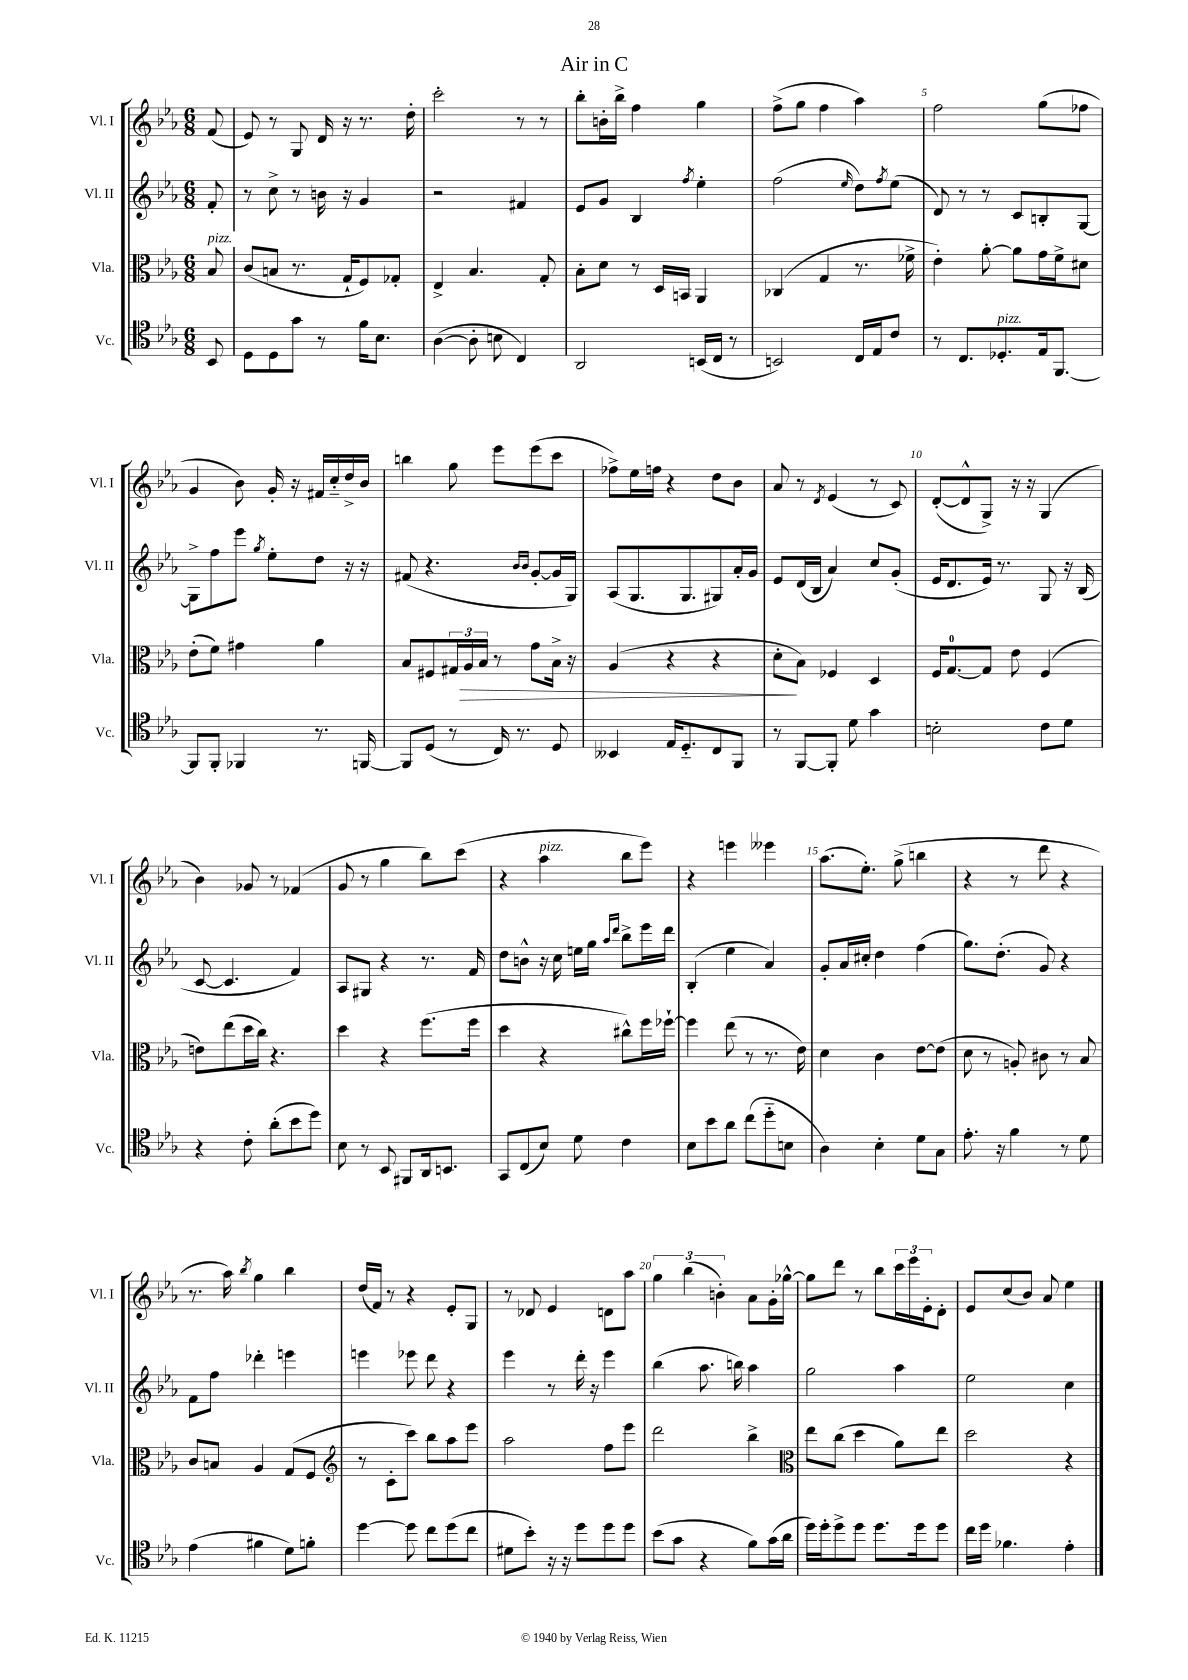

**kern	**kern	**kern	**kern
*staff4	*staff3	*staff2	*staff1
*clefC4	*clefC3	*clefG2	*clefG2
*k[b-e-a-]	*k[b-e-a-]	*k[b-e-a-]	*k[b-e-a-]
*M6/8	*M6/8	*M6/8	*M6/8
8BB-/	8B-/	8f'/	(8f/
=	=	=	=
8D\L	(8c/L	8r	8e-/)
8D\	8B/J	8cc^\	8r
8g\J	8.r	8r	8G/
8r	.	16b\	16d/
.	16G`/LK	16r	16r
16f\LK	8F/)	4g/	8.r
8.B-\J	.	.	.
.	8G-'/J	.	.
.	.	.	16dd'\
=	=	=	=
([4A-\	4E-^/	2r	2ccc'\
8A-'\]	4.B-/	.	.
8B\	.	.	.
4C/)	.	4f#/	8r
.	8G'/	.	8r
=	=	=	=
2AA-/	8B-'\L	8e-/L	8bb-'\L
.	8d\J	8g/J	16b'\L
.	.	.	16bb-^\JJ
.	8r	4B-/	4ff\
.	16D/LL	.	.
.	16BB/JJ	.	.
.	.	8qff/	.
(16BB/LL	4AA-/	4ee-'\	4gg\
16C/JJ	.	.	.
8r	.	.	.
=	=	=	=
2BB/)	(4C-/	(2ff\	(8ff^\L
.	.	.	8gg\J
.	4G/	.	4ff\
.	.	16qqee-/	.
16C/LL	8.r	8dd\L)	4aa-\)
16E-/J	.	.	.
.	.	8qff/	.
8c/J	.	(8ee-\J	.
.	16f-^\	.	.
=	=	=	=
8r	4e-'\)	8d/)	2ff\
8.C/L	.	8r	.
.	[8a-'\	8r	.
8.D-'/	.	.	.
.	8a-\]L	8c/L	.
16E-/k	16g\L	8B'/	(8gg\L
[8.FF/J	16f^\J	.	.
.	8d#\J	[8G/J	8ff-\J
=	=	=	=
8FF/]L	(8e-'\L	8G^\]L	4g/
8FF'/J	8f\J)	8ff\	.
4FF-/	4g#\	8eee-\J	8b-\)
.	.	8qgg/	.
.	.	8ee-'\L	16g'/
.	.	.	16r
8.r	4a-\	8dd\J	16f#/LL
.	.	.	16cc'~/
.	.	16r	16dd^/
[16FF/	.	16r	16b-/JJ
=	=	=	=
8FF/]L	8B-/L	(8f#/	4bb\
(8D/J	8F#/	4.r	.
8r	24G#/L	.	8gg\
.	24A-/	.	.
.	24B-/JJ	.	.
16C/)	8r	.	8eee-\L
8.r	.	.	.
.	.	16qqb-/LL	.
.	.	16qqb-/JJ	.
.	8g\L	[8g'/L	(8eee-\
8D/	16B-^\Jk	16g/]L	8ccc\J
.	16r	16G/JJ)	.
=	=	=	=
4BB--/	(4A-/	(8A-/L	8ff-^\L)
.	.	8.G/	16ee-\L
.	.	.	16ff\JJ
16E-/LK	4r	.	4r
8.D'~/	.	8.G/	.
8C/	4r	8G#/)	8dd\L
8FF/J	.	16a-'/L	8b-\J
.	.	16g/JJ	.
=	=	=	=
8r	8d'\L	8e-/L	8a-/
[8FF/L	8B-\J)	(16d/L	8r
.	.	16B-/JJ	.
.	.	.	8qd/
8FF'/]J	4F-/	4a-/)	(4e-/
8d\	.	.	.
4g\	4D/	8cc/L	8r
.	.	(8g'/J	8c/)
=	=	=	=
2B'\	16F/LK	16e-/LK	([8d'/L
.	[8.G/	8.d/	.
.	.	.	8d^^/]
.	8G/]J	16e-/Jk)	8G^/J)
.	.	8.r	.
.	8e-\	.	16r
.	.	.	16r
8c\L	(4F/	8G/	(4G/
8d\J	.	16r	.
.	.	(16B-/	.
=	=	=	=
4r	8e\L)	[8c/	4b-\)
.	(8ee-\	4.c/]	.
8c'\	16dd\L	.	8g-/
.	16cc\JJ)	.	.
(8a-'\L	4.r	.	8r
8b-\	.	4f/)	(4f-/
8dd\J)	.	.	.
=	=	=	=
8B-\	4dd\	8A-/L	8g/
8r	.	8G#/J	8r
8BB-/	4r	4r	4gg\
8FF#/L	.	.	.
16AA-/k	(8.ff\L	8.r	8bb-\L)
8.BB/J	.	.	.
.	.	.	(8ccc\J
.	16ff\Jk	16f/	.
=	=	=	=
8GG/L	4dd\	8dd\L	4r
(8C/	.	8b^^\J	.
8B-/J)	4r	16r	4aa-\
.	.	16cc\	.
8d\	.	16ee\LL	.
.	.	16gg\JJ	.
.	.	16qqaa-/LL	.
.	.	16qqddd/JJ	.
4c\	8cc#^^\L)	8bb-^\L	8bb-\L
.	16ff\L	16eee-\L	8eee-\J)
.	[16ff-`\JJ	16ddd\JJ	.
=	=	=	=
8B-\L	4ff-\]	(4B-'/	4r
8b-\	.	.	.
8a-\J	(8ee-\	4ee-\	4eee\
(8cc\L	8r	.	.
8dd'~\	8.r	4a-/)	4eee--\
8B\J	.	.	.
.	16e-\)	.	.
=	=	=	=
4A-\)	4d\	8g'/L	(8.aa-\L
.	.	16a-/L	.
.	.	16cc#'/JJ	8.ee-'\J)
4B-'\	4c\	4dd\	.
.	.	.	(8gg^\
8d\L	[8e-\L	(4ff\	4bb\
8G\J	(8e-\]J	.	.
=	=	=	=
8.e-'\	8d\	8.gg\L)	4r
.	8r	.	.
16r	.	(8.dd'\J	.
4f\	8A'/)	.	8r
.	8c#\	8g/)	8ddd\
8r	8r	4r	4r
8d\	8B-/	.	.
=	=	=	=
(4e-\	8c/L	8f\L	8.r
.	8B/J	8ff\J	.
.	.	.	16aa-\)
.	.	.	8qbb-/
4f#\	4A-/	4ddd-'\	4gg\
8d\L)	(8G/L	4eee\	4bb-\
8f'\J	8F/J	.	.
=	=	=	=
*	*clefG2	*	*
[4dd\	8r	4eee\	(16dd/LL
.	.	.	16f/JJ)
.	8c'\L	.	8r
8dd\]	8ccc\J)	8eee-\	4r
8cc\L	8bb-\L	8ddd\	.
(8dd\	8aa-\	4r	8e-'/L
8cc\J	8eee-\J	.	8G/J
=	=	=	=
8d#\L	2aa-\	4eee-\	8r
8b-'\J)	.	.	8d-/
16r	.	8r	4e-/
16r	.	.	.
8dd\L	.	16ddd'\	.
.	.	16r	.
8dd\	8ff\L	4eee-\	8d\L
8dd\J	8eee-\J	.	8aa-\J
=	=	=	=
(8b-\L	2ddd\	(4bb-\	6gg\
8g\J	.	.	.
.	.	.	(6bb-\
4r	.	8.aa-\	.
.	.	.	6b'\)
.	.	16bb\)	.
8f\L)	4bb-^\	4aa-\	8a-\L
(16g\L	.	.	16g'\L
16a-\JJ	.	.	[16gg-^^\JJ
=	=	=	=
*	*clefC3	*	*
16dd\LL)	8ee-\L	2gg\	8gg-\]L
16dd'\J	.	.	.
8dd^\	(8cc\J	.	8ddd\J
8dd\J	4dd\	.	8r
8.dd\L	.	.	8bb-\L
.	8a-\L)	4aa-\	24ccc\L
.	.	.	24eee-\
16dd\k	.	.	.
.	.	.	24e-'\J
8dd\J	8ee-\J	.	8d'\J
=	=	=	=
16cc\LL	2dd\	2ee-\	8e-/L
16dd\JJ	.	.	.
4.f-\	.	.	(8cc/
.	.	.	8b-/J)
.	.	.	8a-/
4e-'\	4r	4cc\	4ee-\
==	==	==	==
*-	*-	*-	*-
